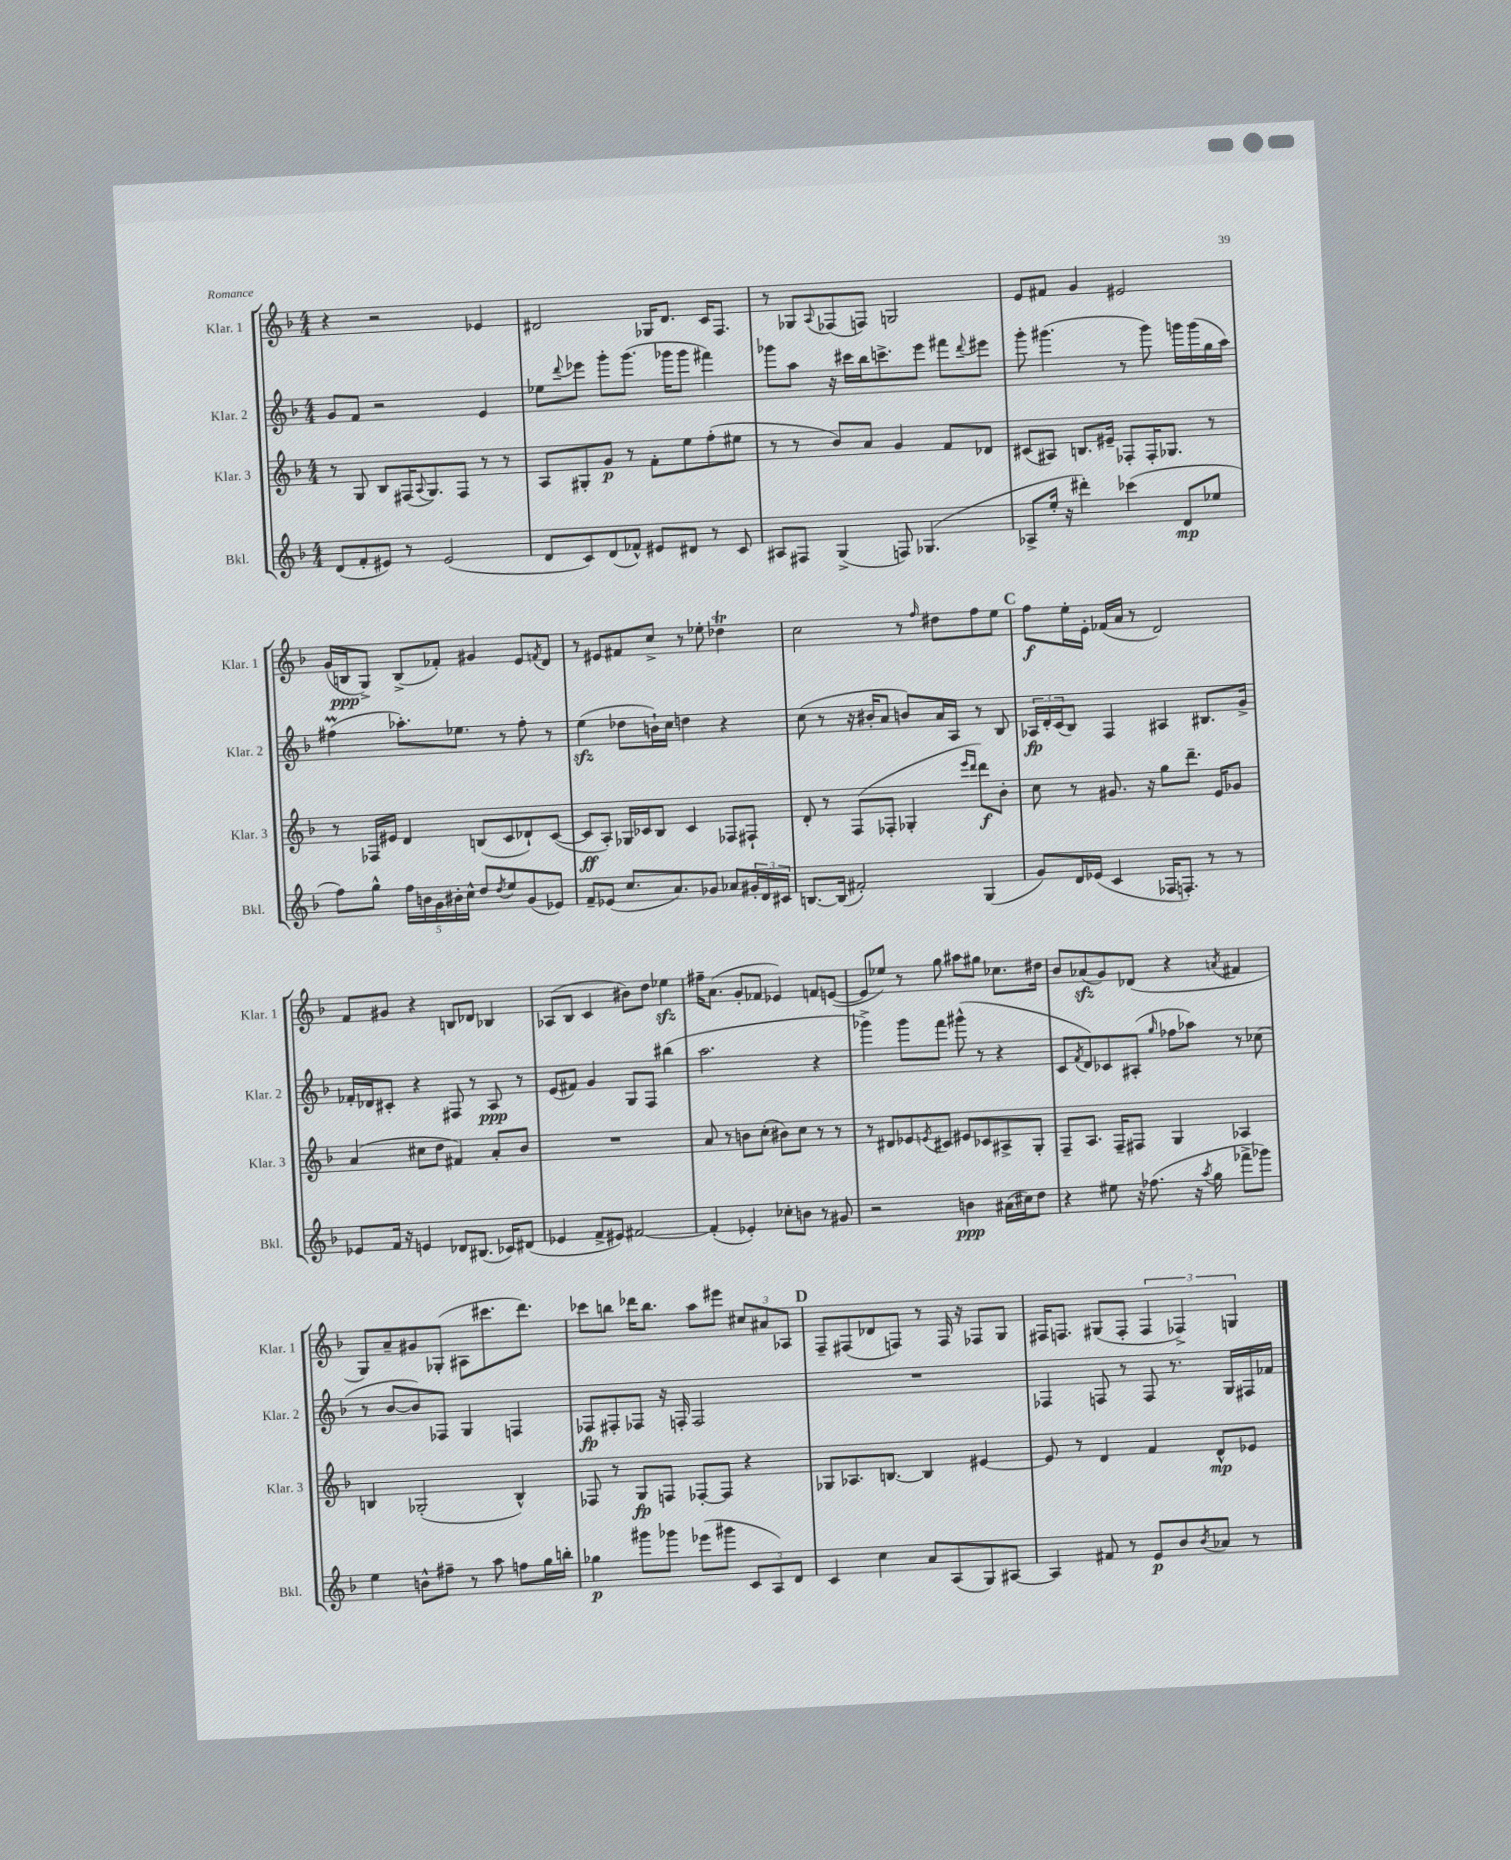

**kern	**kern	**kern	**kern
*staff4	*staff3	*staff2	*staff1
*clefG2	*clefG2	*clefG2	*clefG2
*k[b-]	*k[b-]	*k[b-]	*k[b-]
*M4/4	*M4/4	*M4/4	*M4/4
(8d	8r	8g	4r
8f'	8G	8f	.
8e#)	8B-	2r	2r
8r	(16F#	.	.
.	8qqA	.	.
.	8.G)	.	.
(2e#	.	.	.
.	8F#	.	.
.	8r	4e	4e-
.	8r	.	.
=	=	=	=
8d	8A	8ee-	2d#
.	.	8qqddd	.
8c)	8G#'	8eee-	.
(8d	8g	8ggg'	.
8f-^^)	8r	(8.ggg	.
8e#	8f'	.	16G-
.	.	16ggg-	8.d#
8d#	8ee	8ggg-	.
8r	(8ff'	4fff#)	16c
.	.	.	8.F
8c	8ee#	.	.
=	=	=	=
8A#	8r	8ggg-	8r
8F#	8r	8aa	8G-
.	.	.	8qqA
(4G^	8b-)	16r	(8F-
.	.	16ccc#	.
.	8a	16bb-	8F)
.	.	8.ccc^	.
8F)	4g	.	2G
(4.G-	.	8eee	.
.	8f	8fff#	.
.	.	8qqddd	.
.	8d-	8eee#	.
=	=	=	=
8A-^	(8c#	8ggg'	8e
16ee'	8A#)	(4.ggg#	8f#
16r	.	.	.
4ddd#')	8.B	.	4g
.	16e#~	.	.
(4ccc-	8F-'	8r	2e#
.	16F-'	8ggg#)	.
.	8.G-	.	.
8d	.	16ggg	.
.	.	(16ggg	.
8ee-	8r	16gg	.
.	.	16aa)	.
=	=	=	=
8ff)	8r	(4ff#	(16g
.	.	.	16B
8gg^^	16F-	.	8G^)
.	16e#	.	.
20ff	4d	8.aa-')	(8B^
20b	.	.	.
20g	.	.	.
.	.	.	8f-')
20b#'	.	.	.
.	.	8.ee-	.
20cc^^	.	.	.
8dd	(8B	.	4g#
8qdd	.	.	.
8ee	8c	8r	.
(8g	8d-`)	8ff#'	8e
.	.	.	8qf
8e-)	([8c	8r	8d
=	=	=	=
8f~	8c]	(4ee	8r
(8e-	8A')	.	8e#
8.cc	16G-	8dd-	8f#
.	16c-	.	.
.	8B-	16b`)	8cc^
8.a)	.	16cc	.
.	4c-	4dd	8r
8g-	.	.	8ee-'
8a-	8F-	4r	4dd-
24g#'	8F#`	.	.
24d	.	.	.
24c#	.	.	.
=	=	=	=
[8.B	8d'	(8cc	2cc
.	8r	8r	.
(16B]	.	.	.
2f#')	(8F	16r	.
.	.	16b#'	.
.	8F-'	8a	.
.	4G-'	8b)	8r
.	.	.	16qqff
.	.	16a	8dd#
.	.	16A	.
.	16qqeee	.	.
.	16qqddd	.	.
(4G	8ddd)	8r	8ff
.	8b-'	8B-	8ee
=	=	=	=
8g)	8cc	24A-	8ff
.	.	24d'	.
.	.	(24c	.
16d	8r	8B-)	16ee'
(16e-	.	.	16e'
4c	8.g#	4F	(16f-
.	.	.	16a
.	.	.	8r
.	16r	.	.
16F-	8gg	4A#	2d)
8.F')	.	.	.
.	8.ddd~	.	.
8r	.	8.B#	.
.	16e	.	.
8r	8g-	.	.
.	.	16g^	.
=	=	=	=
8e-	(4a	16f-'	8f
.	.	16d-	.
16f	.	8c#'	8g#
16r	.	.	.
4e	8cc#	4r	4r
.	8dd	.	.
8d-	4f#)	8F#	8B
(8.B#	.	8r	8d-
.	8a'	8A	4B-
16c-)	.	.	.
(8d#	8b-	8r	.
=	=	=	=
4e-	1r	(8e	(8A-
.	.	8f#)	8B-
8f^	.	4g	4c
8e#)	.	.	.
[2f#	.	8G	8b#)
.	.	8F	8dd
.	.	(4bb#	4ee-
=	=	=	=
(4f#']	8a	2.aa	16ff#~
.	.	.	(8.a
.	8r	.	.
4e-')	8b	.	8g'
.	(8cc'	.	8f-
8cc-'	8b#)	.	4e-)
8b	8cc	.	.
8r	8r	4r	8f
8g#	8r	.	([8e
=	=	=	=
2r	8r	4ggg-^)	8e]
.	8d#	.	8ee-)
.	8e-	8ggg-	8r
.	8qe	.	.
.	8c#	8fff	8gg
4b	8e#	(8ggg#^^	8aa#
.	8c-	8r	8gg#
(16a#	8A#^	4r	8.cc-
16cc#)	.	.	.
8dd	8G'	.	.
.	.	.	16dd#
=	=	=	=
4r	8F~	8c	8b-
.	.	8qf	.
.	8.A	8d)	(8a-
8ee#	.	8c-	8g)
.	16F~	.	.
16r	8F#	(8A#'	(8d-
(8.ff-	.	.	.
.	.	16qqgg	.
.	4G	8ff-	4r
16r	.	8aa-)	.
8qaa	.	.	.
16gg	.	.	.
.	.	.	8qa
8fff-^	4A-	8r	4f#
8ggg-)	.	(8cc-	.
=	=	=	=
4ee	4B	8r	8G)
.	.	[8b-	8a~
8b^^	(2G-'	8b-])	8g#
8ff#~	.	8F-	(8G-'
8r	.	4G	8A#
8aa	.	.	8.ccc#
8ff	4B^^)	4F	.
.	.	.	8.ddd)
16gg	.	.	.
16bb'	.	.	.
=	=	=	=
4gg-	8F-	8F-	8ccc-
.	8r	8F#'	8bb
8ggg#	8G	8F-	16ddd-
.	.	.	8.bb
8ggg-	8F	16r	.
.	.	16F'	.
(8eee-	[8F-'	2F	8aa
8ggg#	8F-]	.	8eee#
12c	4r	.	12cc#
12A)	.	.	12a#
12d	.	.	12A-
=	=	=	=
4c	8G-	1r	8F~
.	8.A-	.	(8F#
4cc	.	.	8d-
.	[8.B	.	.
.	.	.	8F)
8a	4B]	.	8r
(8A	.	.	16F
.	.	.	16r
8G)	[4e#	.	8F-
[8A#	.	.	8G
=	=	=	=
4A#]	8e#]	4F-	16F#
.	.	.	8.F
.	8r	.	.
8f#	4d	8F	(8G#
8r	.	8r	8F'
8e	4f	8F	6F
8b-	.	8.r	.
.	.	.	6F-^)
8qb-	.	.	.
8a-	8d^^	.	.
.	.	16G	.
.	.	.	6G
8r	8e-	16F#	.
.	.	16f-	.
==	==	==	==
*-	*-	*-	*-
